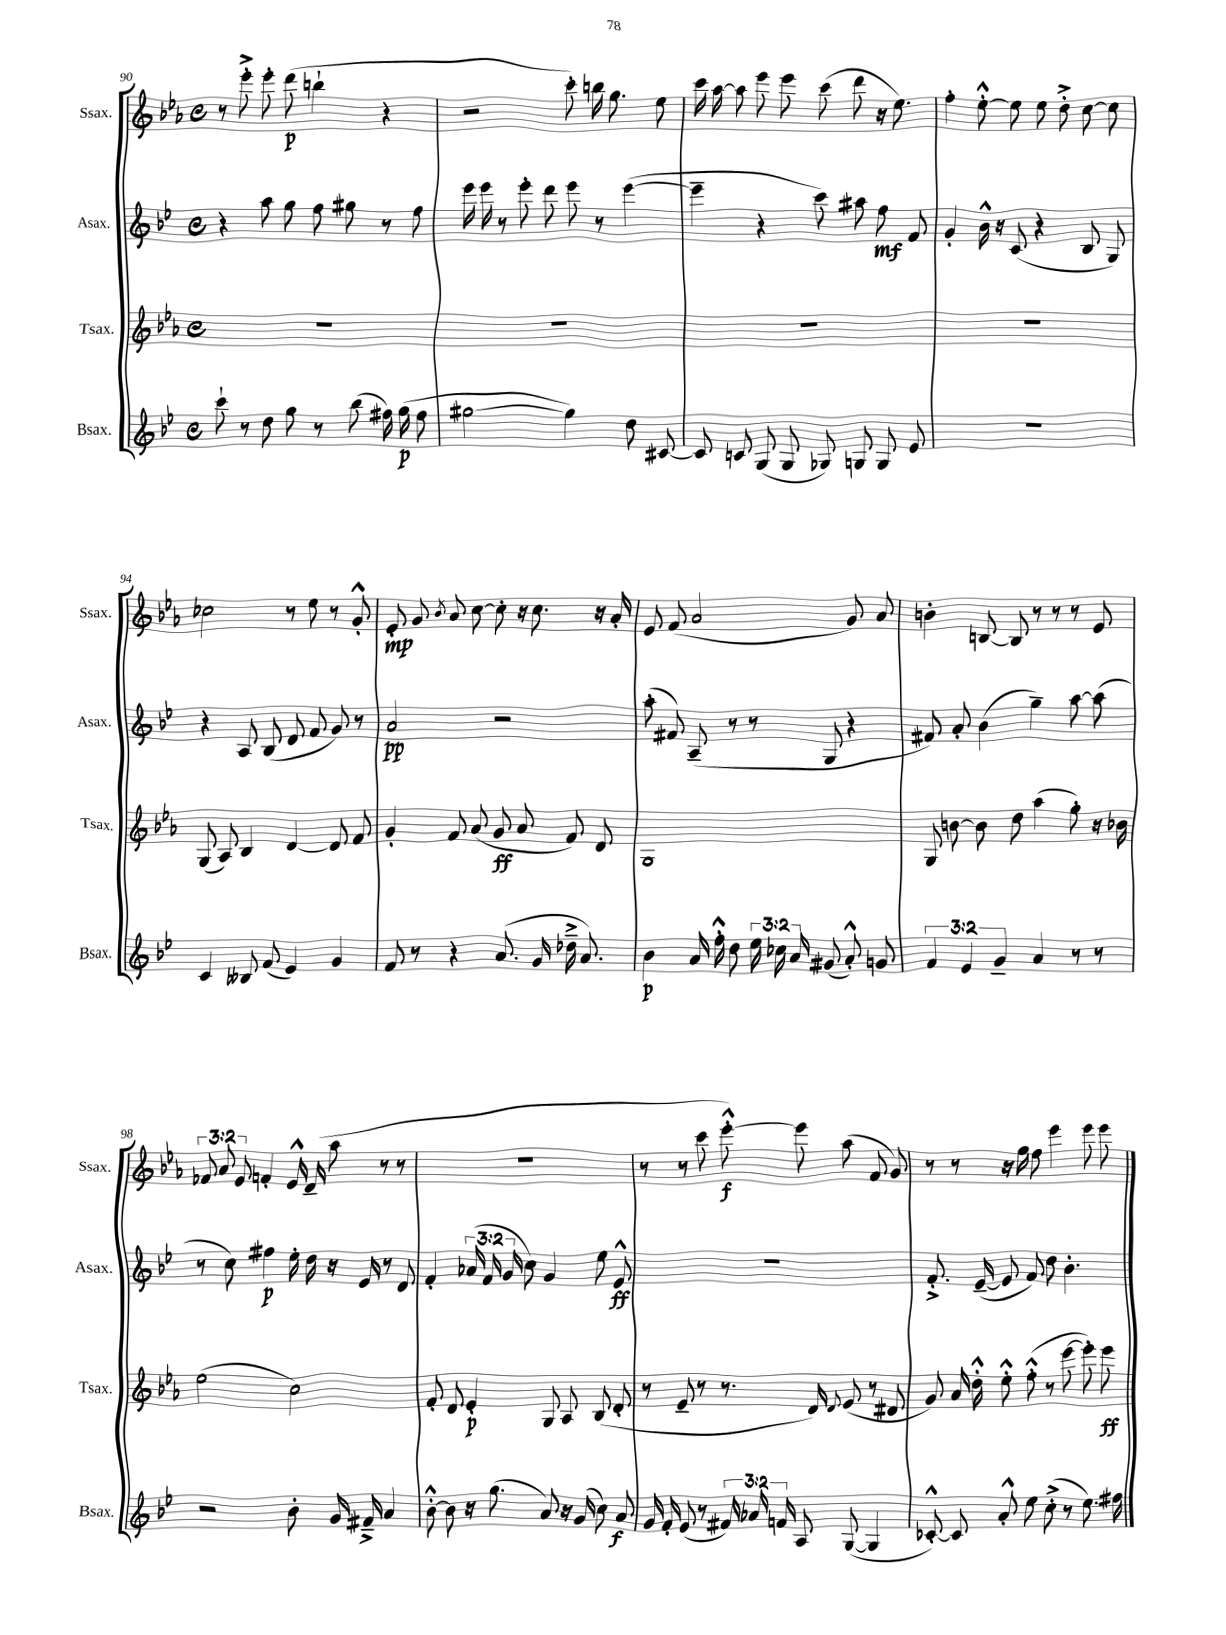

**kern	**kern	**kern	**kern
*staff4	*staff3	*staff2	*staff1
*clefG2	*clefG2	*clefG2	*clefG2
*k[b-e-]	*k[b-e-a-]	*k[b-e-]	*k[b-e-a-]
*M4/4	*M4/4	*M4/4	*M4/4
*met(c)	*met(c)	*met(c)	*met(c)
8ccc`\	1r	4r	8r
8r	.	.	8eee-'^\
8dd\	.	8aa\	8eee-'\
8gg\	.	8gg\	(8ddd\
8r	.	8ff\	4bb`\
(8bb-\	.	8gg#\	.
16ff#\)	.	8r	4r
(16gg\	.	.	.
8ff#\	.	8ff\	.
=	=	=	=
[2gg#\	1r	16eee-\	2r
.	.	16eee-\	.
.	.	8r	.
.	.	8eee-'\	.
.	.	8ddd\	.
4gg#\])	.	8eee-\	8ccc'\)
.	.	8r	16bb\
.	.	.	8.gg\
8dd\	.	([4eee-\	.
[8c#/	.	.	8ee-\
=	=	=	=
8c#/]	1r	4eee-~\]	16ccc\
.	.	.	[16aa-\
8c/	.	.	8aa-\]
(8G/	.	4r	8eee-\
8G/	.	.	8eee-\
8G-/)	.	8ccc\)	(8ccc\
8G/	.	8aa#\	8ddd\
8G/	.	8ff\	16r
.	.	.	8.ee-\)
8e-/	.	8f/	.
=	=	=	=
1r	1r	4g'/	4ff'\
.	.	16b-^^\	[8ee-'^^\
.	.	16r	.
.	.	(8c/	8ee-\]
.	.	4r	8ee-\
.	.	.	8dd'^\
.	.	8B-/	[8cc\
.	.	8G/)	8cc\]
=	=	=	=
4c/	(8G/	4r	2cc-\
.	8A-/)	.	.
8B--/	4B-/	8A/	.
(8f/	.	(8B-/	.
4e-/)	[4d/	8d/	8r
.	.	8f/	8ee-\
4g/	8d/]	8g/)	8r
.	8f/	8r	8g'^^/
=	=	=	=
8f/	4g'/	2a/	8e-'/
8r	.	.	8g/
.	.	.	8qb-/
4r	8f/	.	8a-/
.	(8a-/	.	[8cc\
(8.a/	8g/	2r	8cc'\]
.	8a-/	.	16r
16g/	.	.	8.cc\
16dd-~^\	8f/)	.	.
8.a/)	.	.	.
.	8d/	.	16r
.	.	.	16a-'/
=	=	=	=
4b-\	1G	(8aa'\	8e-/
.	.	8f#/)	(8f/
16a/	.	(8A~/	2a-/
16ff'^^\	.	.	.
8dd\	.	8r	.
24ee-\	.	8r	.
24cc-\	.	.	.
24a/	.	.	.
(8g#/	.	8G/	.
8a'^^/)	.	4r	8g/)
8g/	.	.	8a-/
=	=	=	=
6f/	8G/	8f#/)	4b'\
.	[8b\	8a'/	.
6e-/	.	.	.
.	8b\]	(4b-\	[8B/
6g~/	.	.	.
.	8dd\	.	8B/]
4a/	(4aa-\	4gg~\)	8r
.	.	.	8r
8r	8gg'\)	[8aa\	8r
8r	16r	(8aa\]	8e-/
.	16b-\	.	.
=	=	=	=
2r	(2ee-\	8r	12f-/
.	.	.	12a-/
.	.	8cc\)	.
.	.	.	12e-/
.	.	4ff#\	4f'/
8b-'\	2cc\)	16ee-'\	16e-^^/
.	.	16dd\	(16d~/
16g/	.	16r	8aa-\
16f#~^/	.	16e-/	.
4a/	.	8r	8r
.	.	8d/	8r
=	=	=	=
[8b-'^^\	8f'/	4f'/	1r
8b-\]	8d/	.	.
16r	4e-'/	(24a-/	.
.	.	24f/	.
(8.gg\	.	.	.
.	.	24g/	.
.	.	8cc\)	.
8a/)	8G/	4g/	.
16r	8A-/	.	.
(16g/	.	.	.
8cc\)	(8B-/	8ee-\	.
8a/	8d'/	8e-^^/	.
=	=	=	=
16g/	8r	1r	8r
16f'/	.	.	.
(8e-/	8e-~/	.	8r
8r	8r	.	8ccc\
24f#/)	8.r	.	[8eee-'^^\)
24a-/	.	.	.
24f/	.	.	.
8A/	.	.	8eee-\]
.	16d/)	.	.
.	8qqd/	.	.
([8G/	(8e-/	.	(8aa-\
4G/]	8r	.	8f/
.	8d#/	.	8g/)
=	=	=	=
[8c-'^^/)	8g/)	8.f'^/	8r
8c-/]	16a-/	.	8r
.	16dd'^^\	([16e-~/	.
8a'^^/	8ee-'^^\	8e-/]	16r
.	.	.	16gg\
8ee-\	(8ff'^^\	8f/)	8ff\
(8cc'^\	8r	8dd\	4eee-\
8r	[8eee-\	4.b-'\	.
8.ee-\)	8eee-'\])	.	8eee-\
.	8eee-\	.	8eee-\
16ff#\	.	.	.
==	==	==	==
*-	*-	*-	*-
